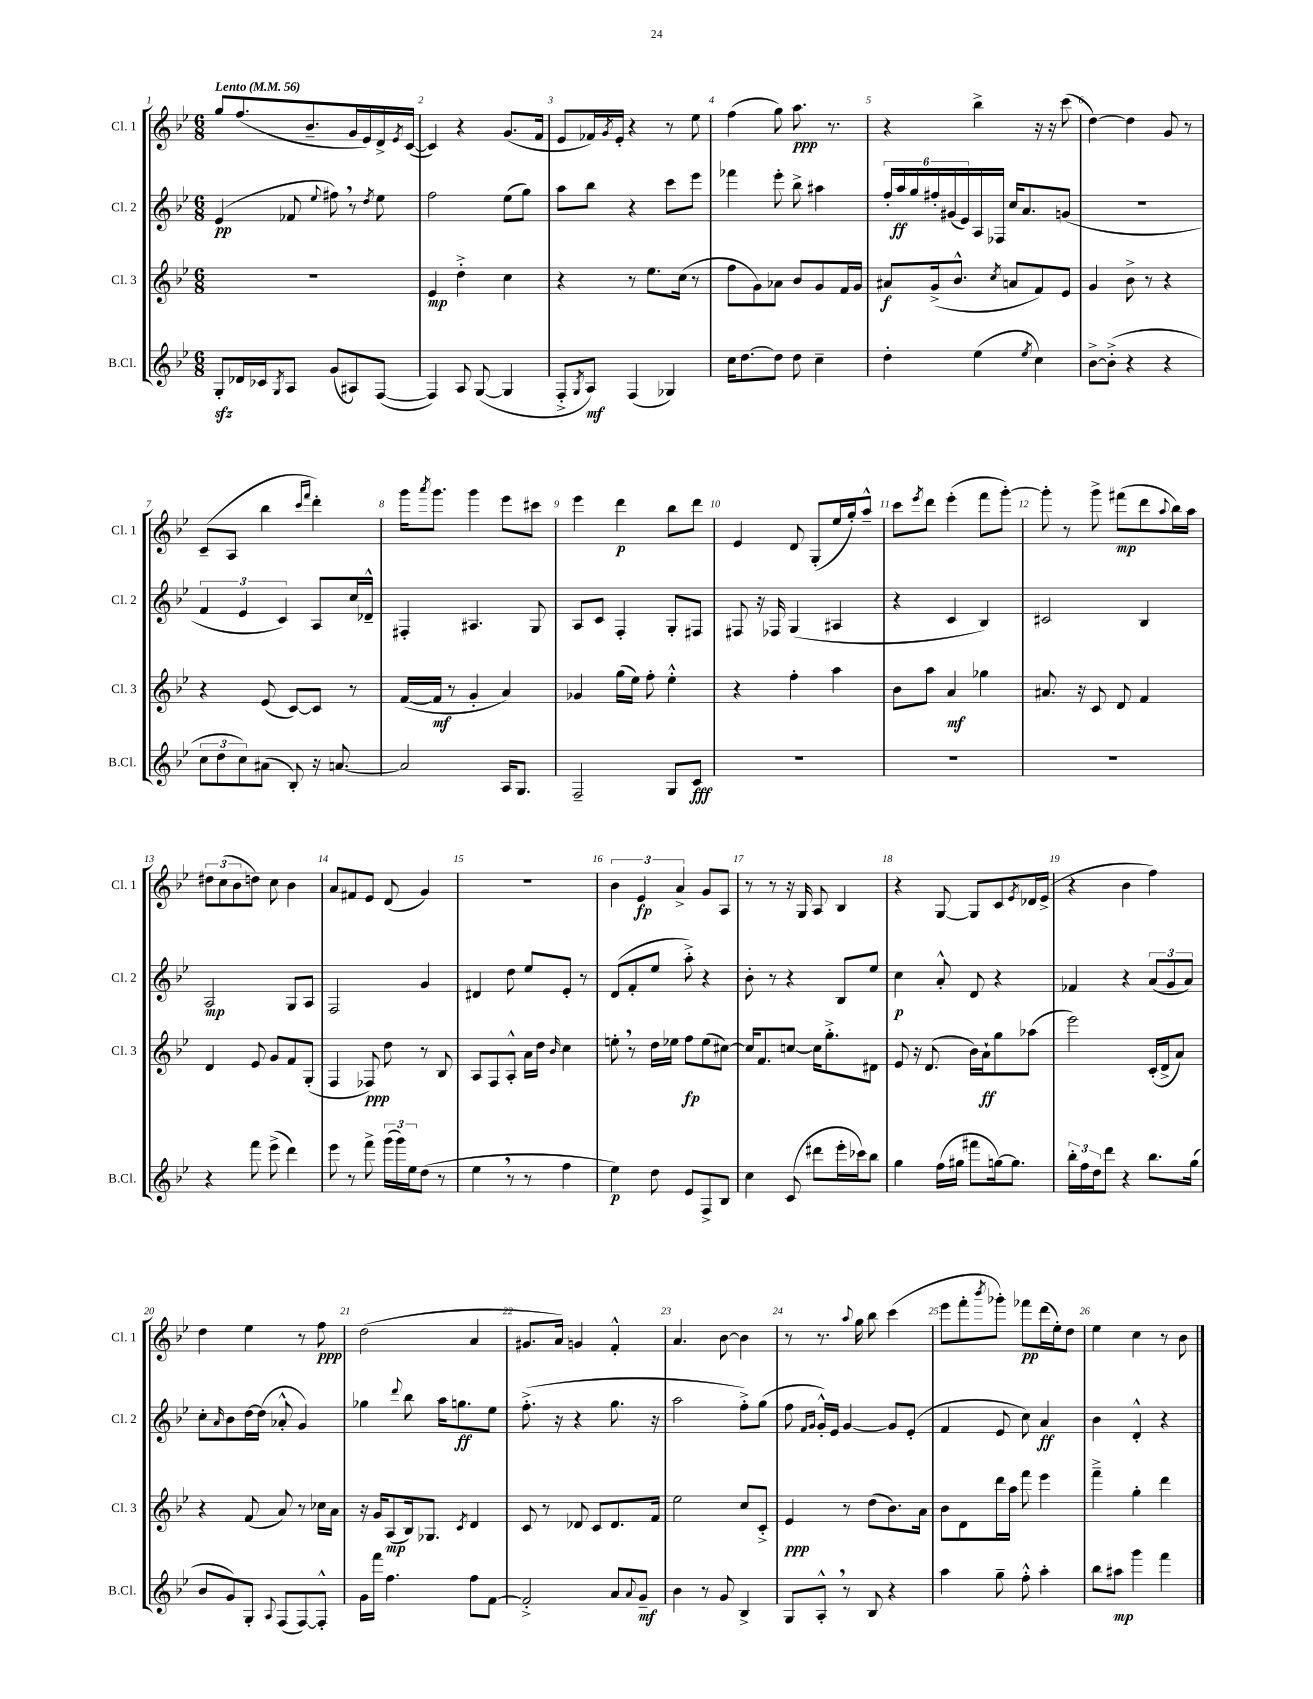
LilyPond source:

<<
\new StaffGroup <<
\new Staff = "s0" \with { instrumentName = "Cl. 1" shortInstrumentName = "Cl. 1" } {
    \clef treble \key bes \major \numericTimeSignature \time 6/8 \tempo "Lento" 4 = 56
    g''8 f''8.( bes'8.-- g'16 ees'16) d'16-> \acciaccatura { ees'8 } c'16~( |
    c'4) r4 g'8.( f'16 |
    ees'8 fes'16) \acciaccatura { g'8 } ees'16-. r4 r8 ees''8 |
    f''4( g''8) a''8.\ppp r8. |
    r4 bes''4-> r16 r16 c'''8( |
    d''4~) d''4 g'8 r8 |
    c'8--( a8 bes''4 \grace { c'''16 f'''16 } d'''4-.) |
    g'''16 \acciaccatura { a'''8 } g'''8. g'''4 ees'''8 cis'''8 |
    ees'''4 d'''4\p bes''8 d'''8 |
    ees'4 d'8 g8-.( ees''16 g''16-.) a''8---^ |
    c'''8 \acciaccatura { ees'''8 } d'''8 ees'''4-.( f'''8 g'''8~-.) |
    g'''8-. r8 g'''8-> fis'''8\mp( d'''8 \appoggiatura { a''8 } bes''16) a''16 |
    \tuplet 3/2 { dis''8 c''8( bes'8 } d''8) c''8 bes'4 |
    a'8 fis'8 ees'8 d'8( g'4) |
    R2. |
    \tuplet 3/2 { bes'4 ees'4\fp a'4-> } g'8 a8 |
    r8 r8 r16 g16 a8 bes4 |
    r4 g8~ g8 c'8 \acciaccatura { ees'8 } des'16 ees'16->( |
    r4 bes'4 f''4) |
    d''4 ees''4 r8 f''8\ppp |
    d''2( a'4 |
    gis'8. a'16) g'4 f'4-.-^ |
    a'4. bes'8~ bes'4 |
    r8 r8. \appoggiatura { a''8 } g''16 bes''8 c'''4( |
    ees'''8 f'''8-. \acciaccatura { bes'''8 } ges'''8-.) fes'''8\pp d'''16( ees''16-.) d''8 |
    ees''4 c''4 r8 bes'8 \bar "|." |
}
\new Staff = "s1" \with { instrumentName = "Cl. 2" shortInstrumentName = "Cl. 2" } {
    \clef treble \key bes \major \numericTimeSignature \time 6/8
    ees'4\pp( fes'8 \appoggiatura { ees''8 } fis''8) \breathe r8 \acciaccatura { d''8 } ees''8 |
    f''2 ees''8( g''8) |
    a''8 bes''8 r4 c'''8 ees'''8 |
    fes'''4 ees'''8-. bes''8-> ais''4 |
    \tuplet 6/4 { f''16-. a''16\ff g''16 fis''16-. gis'16( ees'16) } a16 fes16 c''16 a'8. g'8( |
    R2. |
    \tuplet 3/2 { f'4 ees'4 c'4) } a8 c''16 des'16---^ |
    fis4-. ais4. g8 |
    a8 c'8 f4-. g8-. fis8 |
    fis8 r16 fes16 g4( ais4 |
    r4 c'4 bes4) |
    cis'2 bes4 |
    a2\mp g8 a8 |
    f2 g'4 |
    dis'4 d''8 ees''8 ees'8-. r8 |
    d'8( f'8-. ees''8 a''8-.->) r4 |
    bes'8-. r8 r4 bes8 ees''8 |
    c''4\p a'8-.-^ d'8 r4 |
    fes'4 r4 \tuplet 3/2 { a'8( g'8 a'8) } |
    c''8-. \grace { a'16 } bes'8 d''16~ d''16( aes'8-.-^ g'4) |
    ges''4 \appoggiatura { d'''8 } bes''8 a''16 g''8.\ff ees''8 |
    f''8.-.->( r16 r4 g''8. r16 |
    a''2 f''8-.->) g''8( |
    f''8 \grace { f'16 g'16 } g'16-.-^) ees'16 g'4~ g'8 ees'8-.( |
    f'4 ees'8 c''8) a'4\ff |
    bes'4 d'4-.-^ r4 \bar "|." |
}
\new Staff = "s2" \with { instrumentName = "Cl. 3" shortInstrumentName = "Cl. 3" } {
    \clef treble \key bes \major \numericTimeSignature \time 6/8
    R2. |
    ees'4\mp d''4-.-> c''4 |
    r4 r8 ees''8. c''16( r8 |
    f''8 g'8) aes'8 bes'8 g'8 f'16 g'16 |
    ais'8\f g'16->( bes'8.-^ \acciaccatura { c''8 } a'8 f'8) ees'8 |
    g'4 bes'8-> r8 r4 |
    r4 ees'8( c'8~) c'8 r8 |
    f'16~( f'16\mf r8 g'4-. a'4) |
    ges'4 g''16( ees''16) f''8-. ees''4-.-^ |
    r4 f''4-. a''4 |
    bes'8 a''8 a'4\mf ges''4 |
    ais'8. r16 c'8 d'8 f'4 |
    d'4 ees'8 g'8 f'8 g8-.( |
    f4 fes8\ppp) d''8 r8 bes8 |
    a8 f8 a8-.-^ a'16 d''16 \grace { bes'16 } c''4 |
    e''8-. \breathe r8 d''16 ees''16 f''8\fp ees''8( cis''8~) |
    cis''16 f'8. c''8~ c''16 g''8.-.-> dis'8 |
    ees'8 r16 d'8.( bes'16) a'16-!\ff g''8 aes''8( |
    ees'''2) c'16-.( d'16-> a'8) |
    r4 f'8( a'8) r8 ces''16 a'16 |
    r16 g'16 a8\mp( bes16) ges8. \acciaccatura { c'8 } d'4 |
    c'8 r8 des'8 c'8 des'8. f'16 |
    ees''2 c''8 c'8-.-> |
    ees'4\ppp r8 d''8( bes'8.) a'16 |
    bes'8 d'8 d'''16 a''16 f'''8 ees'''4 |
    f'''4---> g''4-. d'''4 \bar "|." |
}
\new Staff = "s3" \with { instrumentName = "B.Cl." shortInstrumentName = "B.Cl." } {
    \clef treble \key bes \major \numericTimeSignature \time 6/8
    g8-.\sfz des'16 ces'16 \acciaccatura { g8 } a8 g'8( ais8) f8~( |
    f4) a8 g8~( g4 |
    f8-.-> \acciaccatura { g8 } a8\mf) f4( ges4) |
    c''16 d''8.~ d''8 d''8 c''4-- |
    d''4-. ees''4( \acciaccatura { ees''8 } c''4) |
    bes'8~-> bes'8-.->( r4 r4 |
    \tuplet 3/2 { c''8 d''8 c''8) } ais'8( bes8-.) r16 a'8.~ |
    a'2 a16 g8. |
    f2-- g8 c'8\fff |
    R2. |
    R2. |
    R2. |
    r4 f'''8 ees'''8->( d'''4) |
    ees'''8 r8 f'''8-> \tuplet 3/2 { g'''16( g'''16) ees''16 } d''8( r8 |
    ees''4 \breathe r8 r8 f''4 |
    ees''4\p) d''8 ees'8 f8-> bes8 |
    c''4 c'8( dis'''8 ees'''16-. ces'''16) bes''8 |
    g''4 f''16( gis''16 fis'''8 g''16~) g''8. |
    \tuplet 3/2 { bes''16-. f''16 d''16 } d'''8 r4 bes''8. g''16( |
    bes'8 g'8) g8-. \appoggiatura { a8 } f8( f8~) f8-.-^ |
    g'16 f'''16 f''4. f''8 f'8~ |
    f'2-.-> a'8 \appoggiatura { a'8 } g'8--\mf |
    bes'4 r8 g'8 bes4-> |
    g8 a8-.-^ \breathe r8 bes8 r4 |
    a''4 g''8-- f''8-.-^ a''4-. |
    bes''8 ais''8\mp g'''4 f'''4 \bar "|." |
}
>>
>>
\layout { \context { \Score \override BarNumber.break-visibility = ##(#f #t #t) barNumberVisibility = #all-bar-numbers-visible } }
